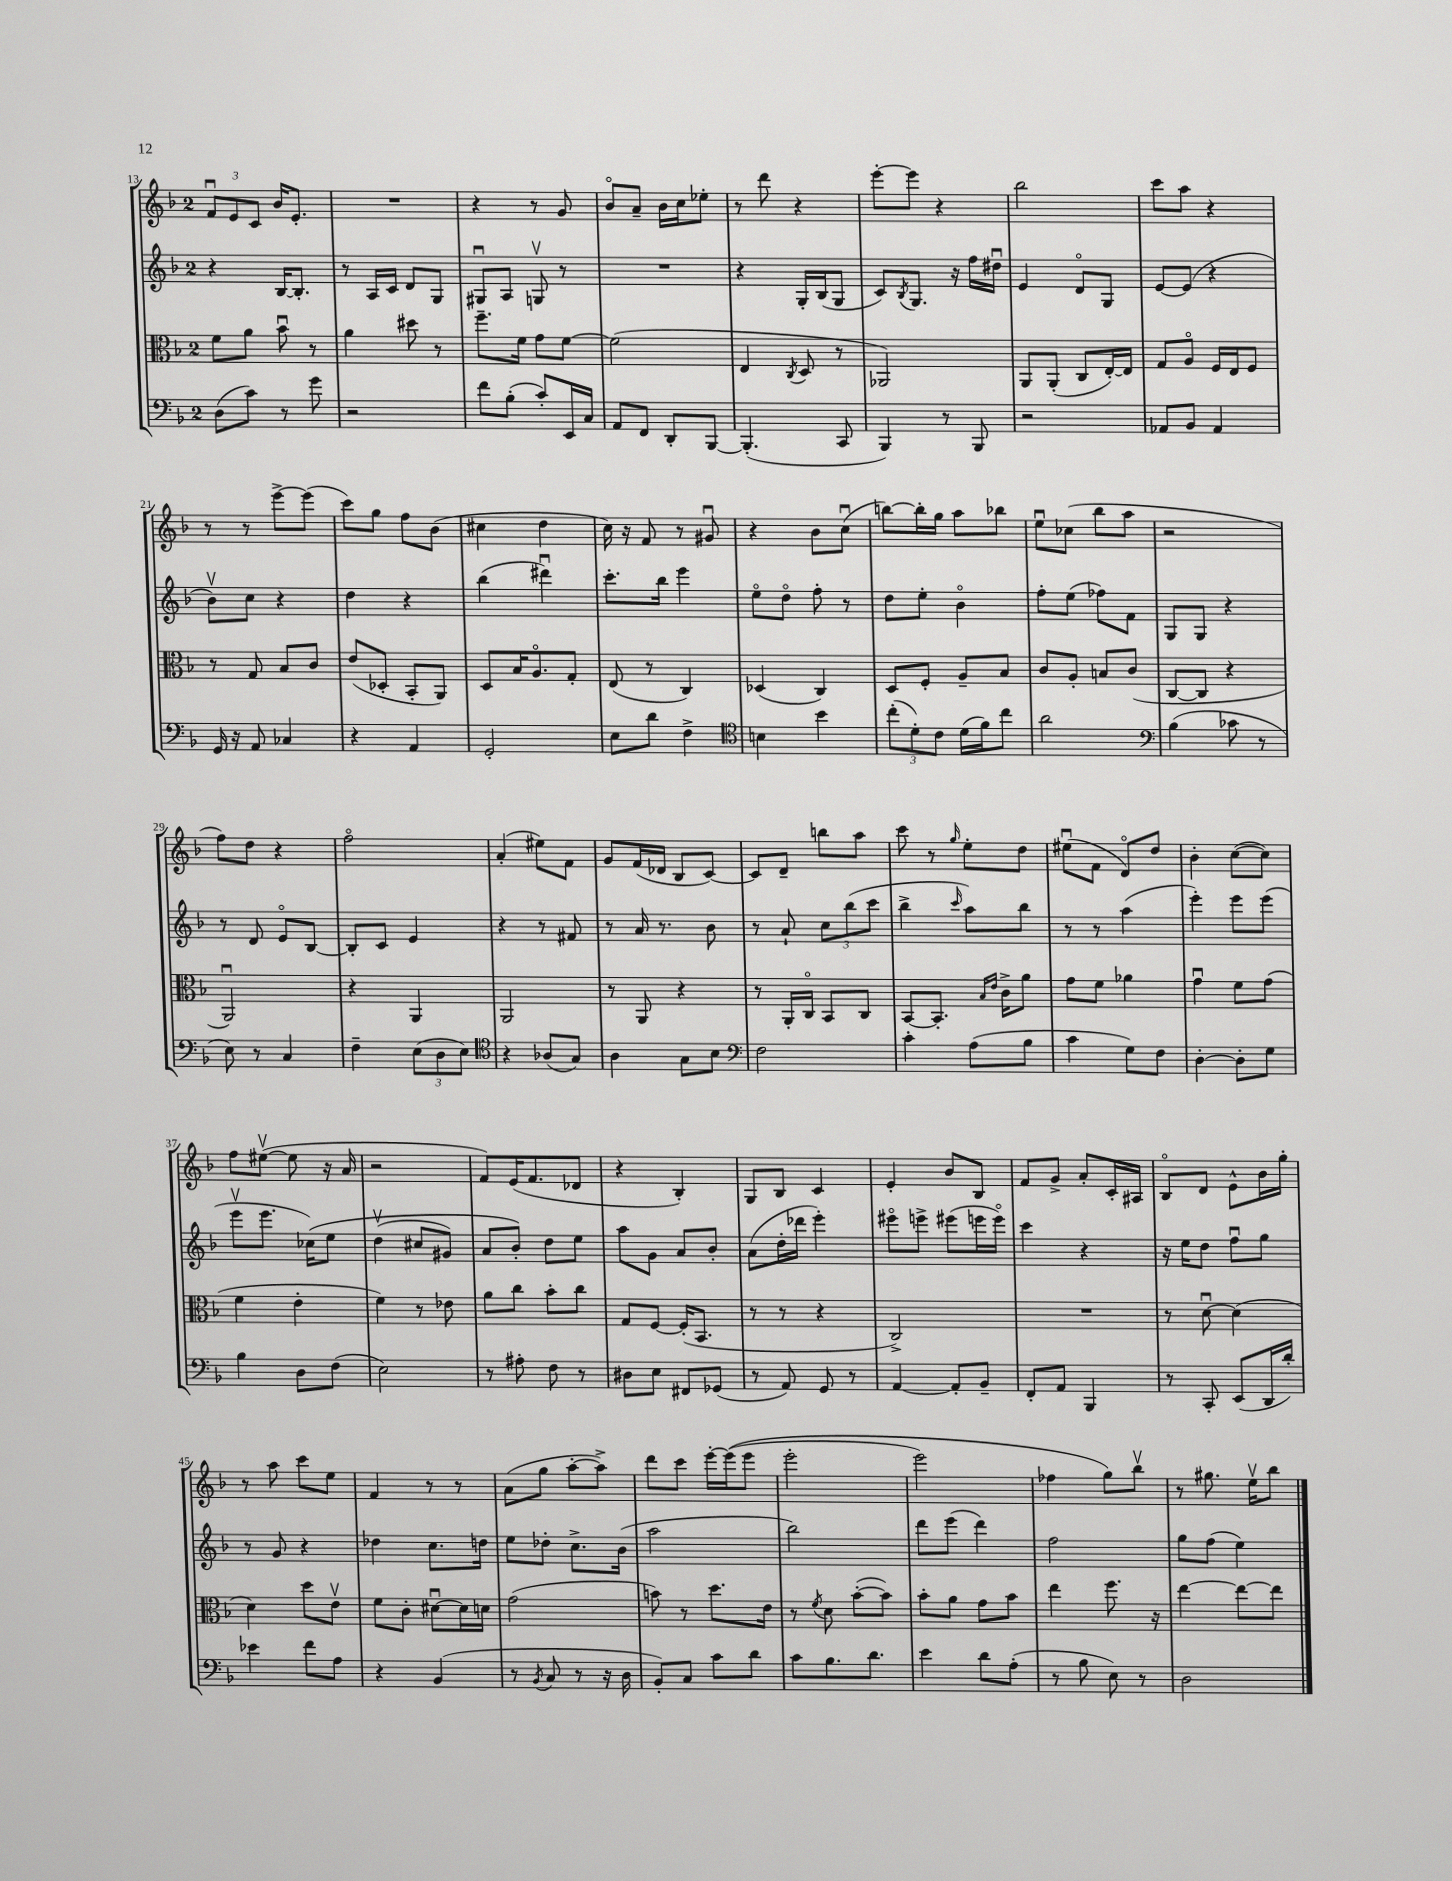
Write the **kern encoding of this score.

**kern	**kern	**kern	**kern
*staff4	*staff3	*staff2	*staff1
*clefF4	*clefC3	*clefG2	*clefG2
*k[b-]	*k[b-]	*k[b-]	*k[b-]
*M2/4	*M2/4	*M2/4	*M2/4
(8D	8f	4r	12fu
.	.	.	12e
8c)	8a	.	.
.	.	.	12c
8r	8b-u	[16B-	16b-
.	.	8.B-']	8.e'
8g	8r	.	.
=	=	=	=
2r	4a	8r	2r
.	.	16A	.
.	.	16c	.
.	8dd#	8d	.
.	8r	8G	.
=	=	=	=
8f	8.ff~	8G#u	4r
(8B-'	.	8A	.
.	16f	.	.
8c')	8g	8Gv	8r
16EE	[8f	8r	8g
16C	.	.	.
=	=	=	=
8AA	(2f]	2r	8b-o
8FF	.	.	8a~
8DD'	.	.	16b-
.	.	.	16cc
[8BBB-	.	.	8ee-'
=	=	=	=
(4.BBB-']	4E	4r	8r
.	.	.	8ddd
.	8qC	.	.
.	8D	16G'	4r
.	.	(16B-	.
8CC	8r	8G	.
=	=	=	=
4BBB-)	2AA-)	8c)	[8eee'
.	.	8qB-	.
.	.	8.G	8eee]
8r	.	.	4r
.	.	16r	.
8BBB-	.	16ff	.
.	.	16dd#u	.
=	=	=	=
2r	8AA	4e	2bb-
.	(8AA'	.	.
.	8C	8do	.
.	[16E')	8G	.
.	16E]	.	.
=	=	=	=
8AA-	8G	[8e	8ccc
8BB-	8Ao	(8e]	8aa
4AA-	16F	4r	4r
.	16E	.	.
.	8F	.	.
=	=	=	=
16GG	8r	8b-v)	8r
16r	.	.	.
8AA	8G	8cc	8r
4C-	8B-	4r	[8eee^
.	8c	.	(8eee]
=	=	=	=
4r	(8e	4dd	8ccc)
.	8D-'	.	8gg
4AA	8BB-'	4r	8ff
.	8AA)	.	(8b-
=	=	=	=
2GG'	8D	(4bb-	4cc#
.	16B-	.	.
.	8.Ao	.	.
.	.	4ddd#u)	4dd
.	8G'	.	.
=	=	=	=
8E	(8E	8.ccc'	16cc)
.	.	.	16r
8d	8r	.	8f
.	.	16bb-	.
4F^	4C)	4eee	8r
.	.	.	8g#u
=	=	=	=
*clefC4	*	*	*
4B	(4D-	8eeo	4r
.	.	8ddo	.
4b-	4C)	8ff'	8b-
.	.	8r	(8ccu
=	=	=	=
(12cc'	8D	8dd	[8bb)
12d')	.	.	.
.	8F'	8ee'	16bb']
12c	.	.	.
.	.	.	16gg
(16d	8A~	4b-o	8aa
16f)	.	.	.
8cc	8B-	.	8bb-
=	=	=	=
2a	8c	8ff'	8eeu
.	8A'	(8ee	(8cc-
.	8B	8ff-)	8bb-
.	(8c	8f	8aa
=	=	=	=
*clefF4	*	*	*
(4B-	[8C	8G	2r
.	8C]	8G	.
8c-	4r	4r	.
8r	.	.	.
=	=	=	=
8E)	2AAu)	8r	8ff)
8r	.	8d	8dd
4C	.	8eo	4r
.	.	[8B-	.
=	=	=	=
4F~	4r	8B-']	2ffo
.	.	8c	.
(12E	4AA	4e	.
12D	.	.	.
12E)	.	.	.
=	=	=	=
*clefC4	*	*	*
4r	2AA	4r	(4a'
(8A-	.	8r	8ee#)
8G)	.	8f#	8f
=	=	=	=
4A	8r	8r	8g
.	8AA	16a	(16f
.	.	8.r	16d-
8G	4r	.	8B-
8B-	.	8b-	[8c)
=	=	=	=
*clefF4	*	*	*
2F	8r	8r	8c]
.	16AA'	8a`	8d~
.	16Co	.	.
.	8BB-	12cc	8bb
.	.	(12bb-	.
.	8C	.	8aa
.	.	12ccc	.
=	=	=	=
4c'	[8BB-	4bb-^	8ccc
.	8.BB-']	.	8r
.	.	16qqccc	16qqgg
(8A	.	8aa)	8ee'
.	16qqB-	.	.
.	16qqe	.	.
.	16c^	.	.
8B-	8a	8bb-	8dd
=	=	=	=
4c	8g	8r	(8ee#u
.	8f	8r	8f
8G)	4a-	(4aa	8do)
8F	.	.	8dd
=	=	=	=
[4D'	4gu	4eee')	4b-'
8D']	8f	8eee	([8cc
8G	(8g	(8eee	8cc])
=	=	=	=
4B-	4f	8eeev	8ff
.	.	8.eee	([8ee#v
8D	4e'	.	8ee#]
.	.	&(16cc-)	.
(8F	.	8ee	16r
.	.	.	16a
=	=	=	=
2E)	4f)	(4ddv	2r
.	8r	8cc#	.
.	8e-	8g#)	.
=	=	=	=
8r	8a	8a	8f)
8A#'	8cc	8b-'&)	(16e
.	.	.	8.f
8F	8b-'	8dd	.
8r	8cc	8ee	8d-
=	=	=	=
8D#	8G	8aa	4r
8E	[8F	8g	.
8FF#	(16F']	8a	4B-')
.	8.BB-	.	.
(8GG-	.	8b-'	.
=	=	=	=
8r	8r	(8a	8G
8AA)	8r	16dd'	8B-
.	.	16ddd-	.
8GG	4r	4eee')	4c
8r	.	.	.
=	=	=	=
[4AA	2C^)	8eee#o	4e'
.	.	8eee^	.
8AA']	.	(8eee#	8b-
8BB-~	.	16eee	8B-
.	.	16eeeo)	.
=	=	=	=
8FF'	2r	4ccc	8f
8AA	.	.	8g^
4BBB-	.	4r	8a'
.	.	.	16c'
.	.	.	16A#
=	=	=	=
8r	8r	16r	8B-o
.	.	16ee	.
8CC'	[8du	8dd	8d
(8EE	(4d]	8ffu	8e^^
16DD	.	8gg	16b-
16d')	.	.	16gg'
=	=	=	=
4e-	4d)	8r	8r
.	.	8g	8aa
8f	8dd	4r	8ccc
8A	8ev	.	8ee
=	=	=	=
4r	8f	4dd-	4f
.	8c'	.	.
(4BB-	[8d#u	8.cc	8r
.	16d#]	.	8r
.	16d	16dd	.
=	=	=	=
8r	(2g	8ee	(8a
8qBB-	.	.	.
8C	.	8dd-'	8gg
8r	.	8.cc^	[8aa'
16r	.	.	8aa^])
16D	.	(16b-	.
=	=	=	=
8BB-')	8b)	2aa	8ddd
8C	8r	.	8ccc
8c	8.dd	.	[16eee'
.	.	.	&((16eee]
8d	.	.	8eee
.	16e	.	.
=	=	=	=
8c	8r	2bb-)	2eee'
.	8qf	.	.
8.B-	8d	.	.
.	([8b-'	.	.
8.d	.	.	.
.	8b-])	.	.
=	=	=	=
4e	8b-'	8ddd	2eee)
.	8a	(8eee	.
8d	8g	4ddd)	.
(8A'	8b-	.	.
=	=	=	=
8r	4ee	2ff	4ff-
8B-	.	.	.
8E)	8.ff	.	8gg&)
8r	.	.	8bb-v
.	16r	.	.
=	=	=	=
2D	[4ee	8gg	8r
.	.	(8ff	8.gg#
.	8ee_	4ee)	.
.	.	.	16eev
.	8ee]	.	8bb-
==	==	==	==
*-	*-	*-	*-
